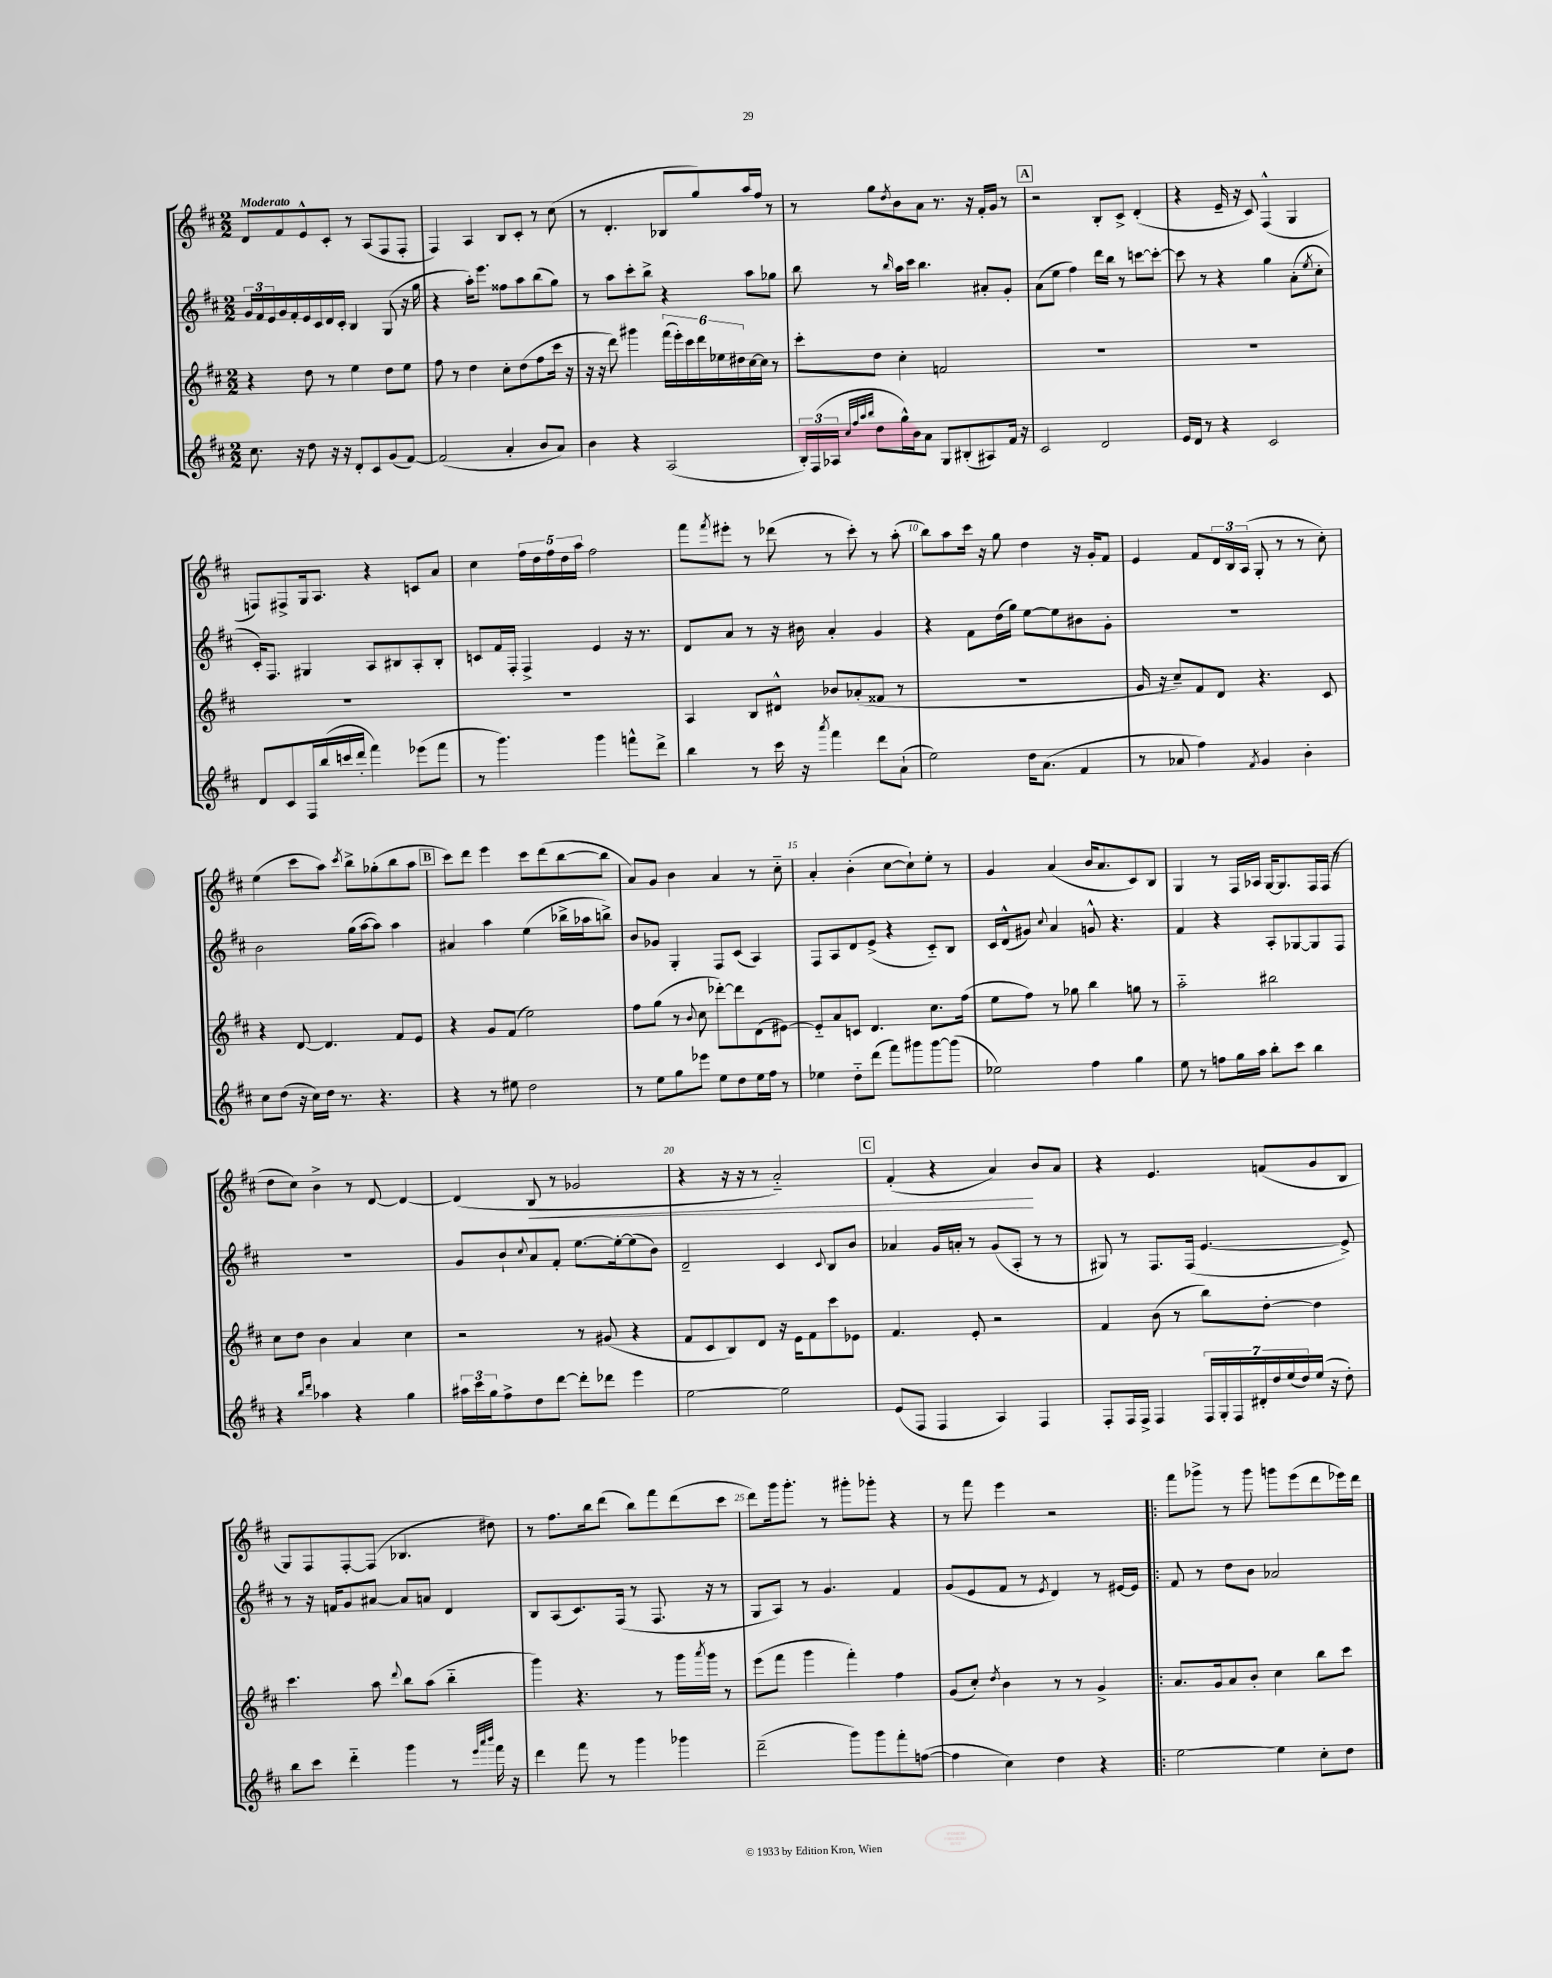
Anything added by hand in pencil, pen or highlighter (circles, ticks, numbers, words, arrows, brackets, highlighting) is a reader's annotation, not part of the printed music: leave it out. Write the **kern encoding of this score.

**kern	**kern	**kern	**kern
*staff4	*staff3	*staff2	*staff1
*clefG2	*clefG2	*clefG2	*clefG2
*k[f#c#]	*k[f#c#]	*k[f#c#]	*k[f#c#]
*M2/2	*M2/2	*M2/2	*M2/2
8.cc#	4r	24g	8d
.	.	24f#	.
.	.	24e	.
.	.	16g	8f#
16r	.	16f#'	.
8dd	8dd	16e	8e^^
.	.	16c#	.
16r	8r	16d	8c#'
16r	.	16c#'	.
8d'	4ee	4B	8r
8c#	.	.	(8A
(8g	8dd	(8G	8F#
[8f#)	8ee	16r	8F#'
.	.	16gg	.
=	=	=	=
(2f#]	8ff#	4r	4F#)
.	8r	.	.
.	4dd	16aa')	4A
.	.	8.eee	.
4a'	8cc#'	8ff##	8B
.	(8dd	8aa	8c#'
8b	8ff#	(8bb	8r
8a)	16ccc#	8gg)	(8cc#
.	16r	.	.
=	=	=	=
4b	16r	8r	8r
.	16r	.	.
.	8ddd)	8aa	4.d'
4r	4ggg#	8ccc#'	.
.	.	8bb^	.
(2A	(24fff#	4r	8B-
.	24eee')	.	.
.	24ccc#	.	.
.	24ddd	.	8gg)
.	24ee-	.	.
.	24dd#	.	.
.	[16cc#	8aa	16aa
.	16cc#]	.	16ff#
.	8r	8gg-	8r
=	=	=	=
24B')	8ccc#'	8bb	8r
(24F#	.	.	.
24A-	.	.	.
32qqcc#	.	.	.
32qqff#	.	.	.
32qqaa	.	.	.
32qqbb	.	.	.
8dd	8dd	8r	8gg
.	.	16qqbb	8qdd
16gg^^)	4cc#'	16aa	8b
16b	.	16ccc#	.
8a	.	4.bb	8a
8G	2f	.	8.r
(8B#'	.	.	.
.	.	.	16r
8A#)	.	8a#'	16f#'
.	.	.	16g
16f#	.	8g'	8r
16r	.	.	.
=	=	=	=
2c#	1r	(8a	2r
.	.	8ee	.
.	.	4ff#)	.
2d	.	16ddd	8B'
.	.	16bb	.
.	.	8r	8c#^
.	.	[8ccc	(4d'
.	.	8ccc'_	.
=	=	=	=
16e	1r	8ccc]	4r
16d	.	.	.
8r	.	8r	.
4r	.	4r	16e~
.	.	.	16r
.	.	.	8c#)
2c#	.	4gg	(4F#^^
.	.	(8a'	4G
.	.	8qee	.
.	.	8cc#'	.
=	=	=	=
8d	1r	16c#')	8F)
.	.	8.F#	.
8c#	.	.	8F#^
16F#	.	4G#	16G
(16bb	.	.	8.A
16ccc	.	.	.
16ddd'	.	.	.
4fff#)	.	8A	4r
.	.	8B#	.
(8eee-	.	8A'	8c
8fff#	.	8B#'	8a
=	=	=	=
8r	1r	8c	4cc#
4.ggg)	.	16f#	.
.	.	16F#'	.
.	.	4F#^	20ff#
.	.	.	20dd
.	.	.	20ff#
.	.	.	20dd
.	.	.	20aa
4ggg	.	4e	2ff#
8fff^^	.	16r	.
.	.	8.r	.
8ddd^	.	.	.
=	=	=	=
4bb	4A	8d	8fff#
.	.	.	8qfff#
.	.	8a	8eee#'
8r	8B	8r	8r
16ccc#	8d#^^	16r	(8ddd-
16r	.	16b#	.
8qaaa	.	.	.
4fff#	8b-	4a'	8r
.	(8a-'	.	8ccc#')
8ddd	8f##	4g	8r
(8a`	8r	.	(8aa'
=	=	=	=
2ee)	1r	4r	8bb)
.	.	.	8aa
.	.	8f#	16ccc#
.	.	.	16r
.	.	(16dd	8gg
.	.	16gg)	.
16dd	.	[8ee	4dd
(8.a	.	.	.
.	.	8ee]	.
4f#	.	8b#	16r
.	.	.	16g'
.	.	8g'	8f#
=	=	=	=
8r	16g	1r	4e
.	16r	.	.
8a-	8cc#~)	.	.
4ff#)	8f#	.	8f#
.	8d	.	24d
.	.	.	24B
.	.	.	(24A
8qf#	.	.	.
4g	4.r	.	8G'
.	.	.	8r
4b'	.	.	8r
.	8c#	.	8cc#')
=	=	=	=
8cc#	4r	2b	(4ee
(8dd	.	.	.
16r	[8d	.	8ccc#
16cc#)	.	.	.
16dd	4.d]	.	8aa)
8.r	.	.	.
.	.	.	8qccc#
.	.	(16gg	8bb^
.	.	[16aa	.
4.r	.	8aa])	(8gg-'
.	8f#	4aa	8bb
.	8e	.	8aa
=	=	=	=
4r	4r	4a#	8ccc#)
.	.	.	8ddd
8r	8g	4aa	4eee
8ee#	(8f#	.	.
2dd	2ee)	(4ee	8ccc#
.	.	.	(8ddd
.	.	16bb-^	[8bb
.	.	16aa-	.
.	.	8bb^)	8bb]
=	=	=	=
8r	8ff#	8b	8a)
8ee	(8gg	8g-	8g
8gg	8r	4G'	4b
.	8qqb	.	.
8eee-	8cc#	.	.
8ee	[8ddd-')	8F#	4a
8dd	8ddd-]	(8c#	.
16ee	(8d	4A)	8r
16ff#	.	.	.
8r	[8e#)	.	8cc#'~
=	=	=	=
4ee-	8e#'~]	8F#	4a'
.	8a	8A	.
8dd'~	8c	8d	(4b'
(8ddd	4.d	(8e^	.
8fff#)	.	4r	[8cc#
8ggg#	.	.	8cc#`])
[8ggg#	8.cc#	8c#'~)	8ee'
(8ggg#]	.	8B	8r
.	(16ff#	.	.
=	=	=	=
2ee-)	8ee	16c#	4g
.	.	(16d^^	.
.	8ff#)	8g#)	.
.	.	8qqcc#	.
.	8r	4a	(4a
.	8gg-	.	.
4ff#	4bb	8g^^	16b
.	.	.	8.a
.	.	4.r	.
4gg	8gg	.	8c#)
.	8r	.	8B
=	=	=	=
8ee	2aa'~	4f#	4G
8r	.	.	.
8ff	.	4r	8r
16gg	.	.	16F#
16aa	.	.	16A-
8bb'	2bb#	8A'	[16G
.	.	.	8.G]
8ccc#	.	[8G-	.
4bb	.	8G-]	16F#
.	.	.	(16F#
.	.	8F#	8r
=	=	=	=
4r	8cc#	1r	8dd
.	8dd	.	8cc#)
16qqbb	.	.	.
16qqddd	.	.	.
4aa-	4b	.	4b^
4r	4a	.	8r
.	.	.	[8d
4gg	4cc#	.	4d_
=	=	=	=
24aa#	2r	8g	(4d]
24ccc#	.	.	.
24gg	.	.	.
8ff#^	.	8b`	.
.	.	8qqcc#	.
8dd	.	8a	8B
[8ddd	.	8f#'	8r
8ddd']	8r	[8.ee	2g-
8ddd-	(8g#	.	.
.	.	16ee'_	.
4eee	4r	(8ee]	.
.	.	8b)	.
=	=	=	=
[2ee	8f#	2d~	4r
.	8c#	.	.
.	8B)	.	16r
.	.	.	16r
.	8d	.	8r
2ee]	16r	4c#	2a'~)
.	16e	.	.
.	8f#	.	.
.	.	8qqc#	.
.	8ccc#	8B	.
.	8e-	8b	.
=	=	=	=
(8e	4.f#	4a-	(4f#'
8F#	.	.	.
4F#	.	16g	4r
.	.	16a'	.
.	8e'	8r	.
4A)	2r	(8g	4a)
.	.	8A'	.
4F#	.	8r	8b
.	.	8r	8a
=	=	=	=
8F#'	4f#	8G#)	4r
16F#	.	8r	.
16F#^	.	.	.
4F#	(8b	8.F#	4.e
.	8r	.	.
.	.	(16F#	.
28F#	8bb)	[4.e	.
28G'	.	.	.
28F#	.	.	.
28d#'	.	.	.
.	[8dd'	.	(8f
28dd	.	.	.
(28ee	.	.	.
28dd)	.	.	.
(16ee	4dd]	.	8g
16r	.	.	.
8dd')	.	8e^])	8B
=	=	=	=
8bb	4.ccc#	8r	8G)
8ccc#	.	16r	8F#
.	.	16f	.
4ddd'~	.	8g	[8F#'
.	8aa	[8a#	(8F#]
.	8qqddd	.	.
4ggg	8bb	8a#]	4.B-
.	(8aa	8a	.
8r	4bb'~	4d	.
32qqeee	.	.	.
32qqaaa	.	.	.
32qqbbb	.	.	.
16fff#	.	.	8dd#)
16r	.	.	.
=	=	=	=
4ddd	4ggg)	8B	8r
.	.	(8A	8.ff#
8fff#	4.r	8.c#)	.
.	.	.	16bb
8r	.	.	(8ddd
.	.	(16F#	.
4ggg	.	8r	8bb)
.	8r	8.F#	8fff#
4ggg-	16ggg	.	(8ddd
.	8qaaa	.	.
.	16ggg	16r	.
.	8r	8r	8ccc#
=	=	=	=
(2ddd~	(8eee	8G	8ddd)
.	8fff#	8A)	16ggg
.	.	.	8.ggg'
.	4ggg	8r	.
.	.	4.g	8r
8ggg)	4fff#')	.	8ggg#'
8ggg	.	.	8ggg-'
8fff#'	4ff#	4f#	4r
([8ff	.	.	.
=	=	=	=
4ff]	(8g	(8g	8r
.	8cc#')	8e	8fff#
.	8qdd	.	.
4cc#)	4b	8f#	4eee
.	.	8r	.
.	.	8qe	.
4dd	8r	4d)	2r
.	8r	.	.
4r	4g^	8r	.
.	.	[16e#	.
.	.	16e#]	.
=!|:	=!|:	=!|:	=!|:
[2ee	8.a	8f#	8fff#
.	.	8r	8ggg-^
.	16g	.	.
.	8a	8dd	8r
.	8b'	8b	8ggg-
4ee]	4cc#	2a-	8ggg
.	.	.	(8eee
8cc#'	8bb	.	8ddd
8dd	8ccc#	.	16eee-)
.	.	.	16ddd
==	==	==	==
*-	*-	*-	*-
